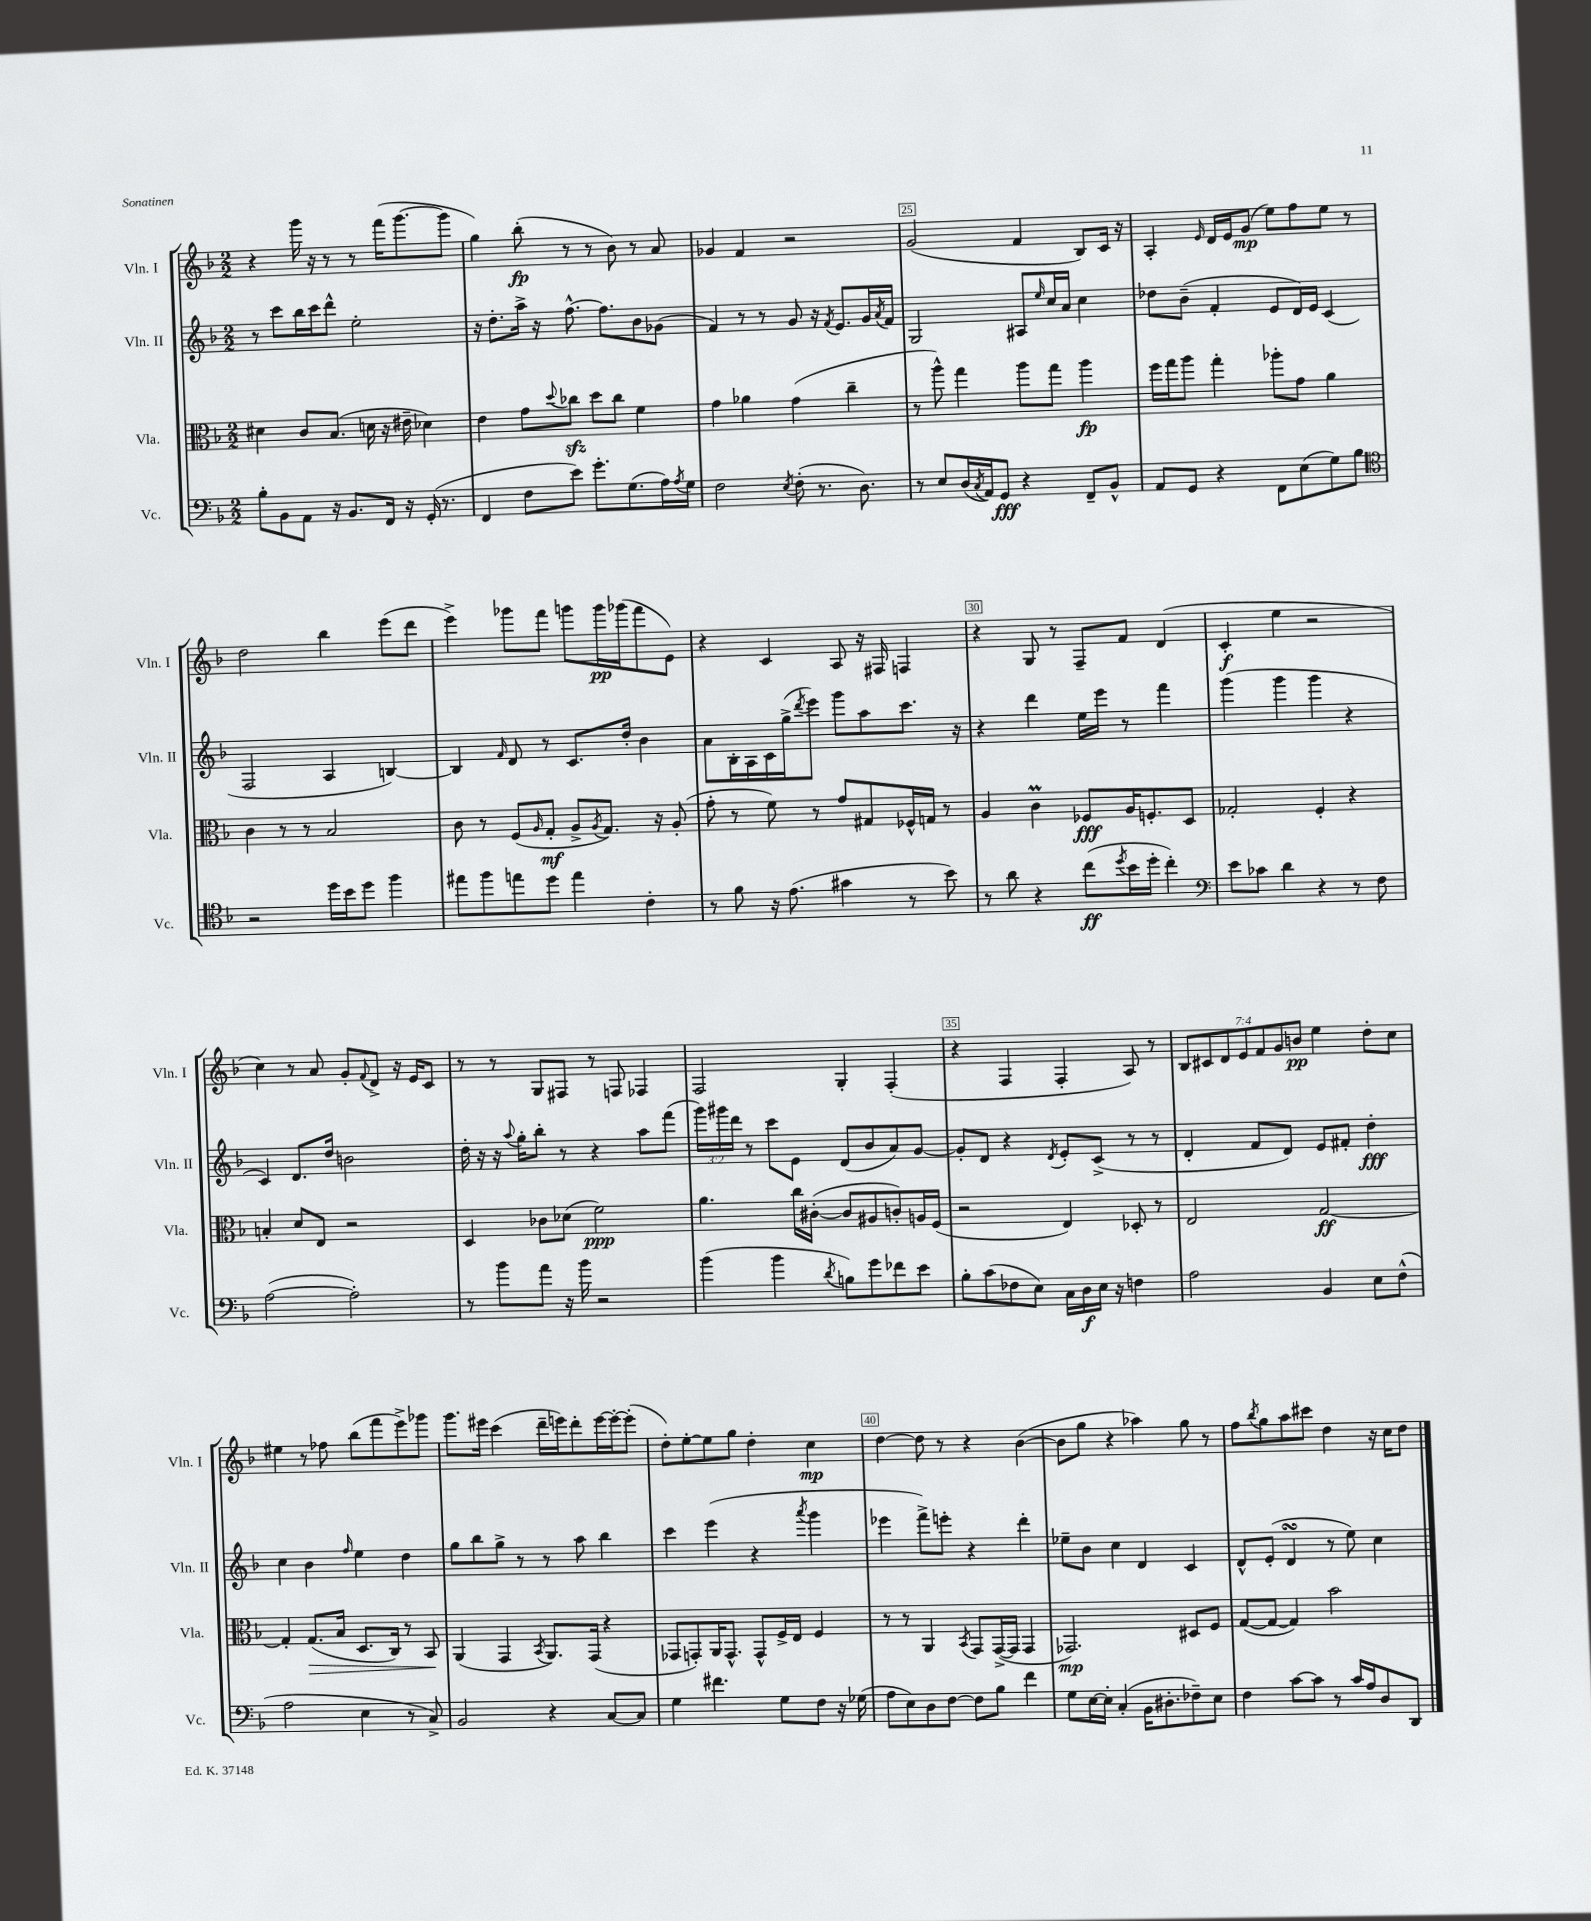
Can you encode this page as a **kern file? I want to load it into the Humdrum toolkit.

**kern	**kern	**kern	**kern
*staff4	*staff3	*staff2	*staff1
*clefF4	*clefC3	*clefG2	*clefG2
*k[b-]	*k[b-]	*k[b-]	*k[b-]
*M2/2	*M2/2	*M2/2	*M2/2
8B-'\L	4d#\	8r	4r
8BB-\	.	8ccc\L	.
8AA\J	8c/L	16bb-\L	16ggg\
.	.	16ccc\J	16r
16r	(8.B-/J	8ddd^^\J	8r
8.BB-/L	.	.	.
.	.	2ee'\	8r
.	16d\	.	.
16FF/Jk	16r	.	(16fff\LK
16r	16e#~\	.	[8.ggg\
(16GG'/	4d-\)	.	.
8.r	.	.	.
.	.	.	8ggg\]J
=	=	=	=
4FF/	4e\	16r	4gg\)
.	.	8.dd'\L	.
8F\L	8g\L	16aa^\Jk	(8bb-'\
.	.	16r	.
.	8qqdd/	.	.
8e\J)	8cc-\J	[8.ff^^\	8r
8.g'\L	8dd\L	.	8r
.	.	8.ff\]L	.
.	8cc-\J	.	8b-\)
(8.G\	.	.	.
.	4f\	8b-\	8r
16A\L)	.	(8g-\J	8a/
8qA/	.	.	.
16G\JJ	.	.	.
=	=	=	=
2F\	4g\	4f/)	4g-/
.	4a-\	8r	4f/
.	.	8r	.
8qE/	.	.	.
(8F'\	(4g\	8g/	2r
8.r	.	16r	.
.	.	8qf/	.
.	.	8.e/L	.
.	4cc~\	.	.
8.D\)	.	.	.
.	.	16g/L	.
.	.	8qa/	.
.	.	16f/JJ	.
=	=	=	=
8r	8r	2G/	(2g/
8E/L	8aa^^\)	.	.
(16D/L	4gg\	.	.
8qC/	.	.	.
16AA/J)	.	.	.
8GG/J	.	.	.
4r	8aa\L	8A#/L	4f/
.	.	16qqee/	.
.	8gg\J	16cc/L	.
.	.	16a/JJ	.
8FF~/L	4aa\	4cc\	8B-/L)
8BB-^^/J	.	.	16c/Jk
.	.	.	16r
=	=	=	=
8AA/L	16ff\LL	8dd-\L	4A'/
.	16gg\J	.	.
8GG/J	8aa\J	(8b-~\J	.
.	.	.	16qqe/
4r	4gg'\	4f'/	16d/LL
.	.	.	16e/J
.	.	.	(8g/J
8FF\L	8aa-'\L	8e/L	8ee\L)
(8E\	8g\J	16d/L)	8ff\
.	.	16e/JJ	.
8G\)	4a\	(4c/	8ee\J
8B-\J	.	.	8r
=	=	=	=
*clefC4	*	*	*
2r	4c\	2F/	2dd\
.	8r	.	.
.	8r	.	.
16dd\LL	2B-/	4A/	4bb-\
16b-\J	.	.	.
8dd\J	.	.	.
4ff\	.	[4B/)	(8eee\L
.	.	.	8ddd\J
=	=	=	=
8ee#\L	8c\	4B/]	4eee^\)
8ff\	8r	.	.
.	.	16qqf/	.
8ee\	(8F/L	8d/	8ggg-\L
.	16qqA/	.	.
8dd\J	8G'/J	8r	8fff\J
4ee\	8A^/L	8.c/L	8ggg\L
.	8qA/	.	.
.	8.G/J)	.	16ggg\L
.	.	16dd'/Jk	(16ggg-\J
4c'\	.	4b-\	8fff\
.	16r	.	.
.	(8A'/	.	8e\J)
=	=	=	=
8r	8g'\	8a\L	4r
8f\	8r	16B-'\L	.
.	.	16A\	.
16r	8f\)	16c\	4c/
(8.e\	.	(16gg^\J	.
.	.	8qddd/	.
.	8r	8eee\J)	.
4g#\	8g/L	8ggg\L	8A/
.	8G#/	8aa\	16r
.	.	.	16F#/
8r	16F-^^/L	8.ccc\J	4F/
.	16G/JJ	.	.
8b-\)	8r	.	.
.	.	16r	.
=	=	=	=
8r	4A/	4r	4r
8a\	.	.	.
4r	4c\	4ddd\	8G/
.	.	.	8r
(8cc\L	8F-/L	16ee\LL	8F~/L
.	.	16eee\JJ	.
8qdd/	.	.	.
16b-\L	16A/K	8r	8f/J
16dd'\JJ	8.F'/	.	.
4cc'\)	.	4fff\	(4d/
.	8D/J	.	.
=	=	=	=
*clefF4	*	*	*
8e\L	2G-'/	(4ggg\	4c'/
8c-\J	.	.	.
4d\	.	4ggg\	4ee\
4r	4F'/	4ggg\	2r
8r	4r	4r	.
8F\	.	.	.
=	=	=	=
([2A\	4B'/	4c/)	4cc\)
.	8d/L	8.d/L	8r
.	8E/J	.	8a/
.	.	16dd/Jk	.
2A'\])	2r	2b\	8g'/L
.	.	.	8qqf/
.	.	.	8d^/J
.	.	.	16r
.	.	.	16e/LK
.	.	.	8c/J
=	=	=	=
8r	4D/	16dd'\	8r
.	.	16r	.
8b-\L	.	16r	8r
.	.	8qqaa/	.
.	.	16gg'\LK	.
8a\J	8c-\L	8bb-'\J	8G/L
16r	(8d-\J	8r	8F#/J
16b-\	.	.	.
2r	2f\)	4r	8r
.	.	.	8F/
.	.	8aa\L	4F-/
.	.	(8fff\J	.
=	=	=	=
(4b-\	4.a\	24ggg\LL)	2F/
.	.	24ggg#\	.
.	.	24ddd\JJ	.
.	.	8r	.
4b-\	.	8ccc\L	.
.	16cc\LL	8e\J	.
.	([16c#'\JJ	.	.
8qd/	.	.	.
8B\L)	8c#/]L	(8d/L	4G'/
8g\	8A#/	8b-/	.
8f-\	8c'/)	8a/)	(4F'/
8e\J	16A/L	[8g/J	.
.	(16F/JJ	.	.
=	=	=	=
8B-'\L	2r	8g'/]L	4r
(8c\	.	8d/J	.
8F-\	.	4r	4F/
8E\J)	.	.	.
.	.	8qd/	.
16C\LL	4E/)	8e'/L	4F'/
16D\	.	.	.
16E\JJ	.	(8c^/J	.
16r	.	.	.
4F\	8D-'/	8r	8A/)
.	8r	8r	8r
=	=	=	=
2A\	2E/	4d'/	14B-/L
.	.	.	14c#/
.	.	.	14d/
.	.	.	14e/
.	.	8f/L	.
.	.	.	14f/
.	.	.	14g/
.	.	8d/J)	.
.	.	.	14b/J
4BB-/	[2G/	8e/L	4ee\
.	.	8f#'/J	.
8E\L	.	4dd'\	8dd'\L
(8F^^\J	.	.	8cc\J
=	=	=	=
2A\	4G'/]	4cc\	4ee#\
.	(8.G/L	4b-\	8r
.	.	.	8ff-\
.	16B-/Jk	.	.
.	.	16qqff/	.
4E\	8.D/L	4ee\	(8bb-\L
.	.	.	8fff\
.	16C/Jk)	.	.
8r	8r	4dd\	8eee^\)
8C^/)	8BB-/	.	8ggg-\J
=	=	=	=
2BB-/	(4AA/	8gg\L	8.ggg\L
.	.	8bb-\	.
.	.	.	16eee#\Jk
.	4GG/	8gg^\J	(4ccc\
.	.	8r	.
.	8qBB-/	.	.
4r	8.AA/L)	8r	16ddd~\LL
.	.	.	16eee\J)
.	.	8aa\	8ddd'\
.	(16GG/Jk	.	.
[8C/L	4r	4bb-\	[16eee\L
.	.	.	16eee'\_J
8C/]J	.	.	(8eee'\]J
=	=	=	=
4G\	8GG-/L	4ccc\	8dd'\L)
.	8GG'/)	.	[8ee'\
4.f#\	16AA/K	(4eee\	8ee\]
.	8.GG^^/J	.	.
.	.	.	8gg\J
.	8GG^^/L	4r	4dd'\
8G\L	16F^/L	.	.
.	16E/JJ	.	.
.	.	8qaaa/	.
8F\J	4F/	4ggg\	4cc\
16r	.	.	.
(16G-\	.	.	.
=	=	=	=
8A\L	8r	4eee-\	[4dd\
8E\)	8r	.	.
8D\	4AA/	8fff^\L)	8dd\]
[8F\J	.	8eee'\J	8r
.	8qBB-/	.	.
8F\]L	8GG/L	4r	4r
8B-\J	([16GG^/L	.	.
.	16GG/]JJ	.	.
4f\	4GG/	4ddd'\	([4b-\
=	=	=	=
8G\L	2.GG-/)	8ee-~\L	8b-\]L
[16E\L	.	8b-\J	8gg\J
16E'\]JJ	.	.	.
(4C'/	.	4cc\	4r
16BB-\LK	.	4d/	4aa-\)
8.D#'\	.	.	.
8F-~\)	8D#/L	4c/	8gg\
8E\J	8F/J	.	8r
=	=	=	=
4F\	([8G/L	8d^^/L	8ff\L
.	.	.	8qbb-/
.	8G/_J	(8e'/J	8gg\
[8c\L	4G/])	4d/	8aa\
8c\]J	.	.	8ccc#\J
8r	2b-\	8r	4dd\
16c/LL	.	8ee\)	.
16A/J	.	.	.
8D/	.	4cc\	16r
.	.	.	16cc\LK
8DD/J	.	.	8dd\J
==	==	==	==
*-	*-	*-	*-
